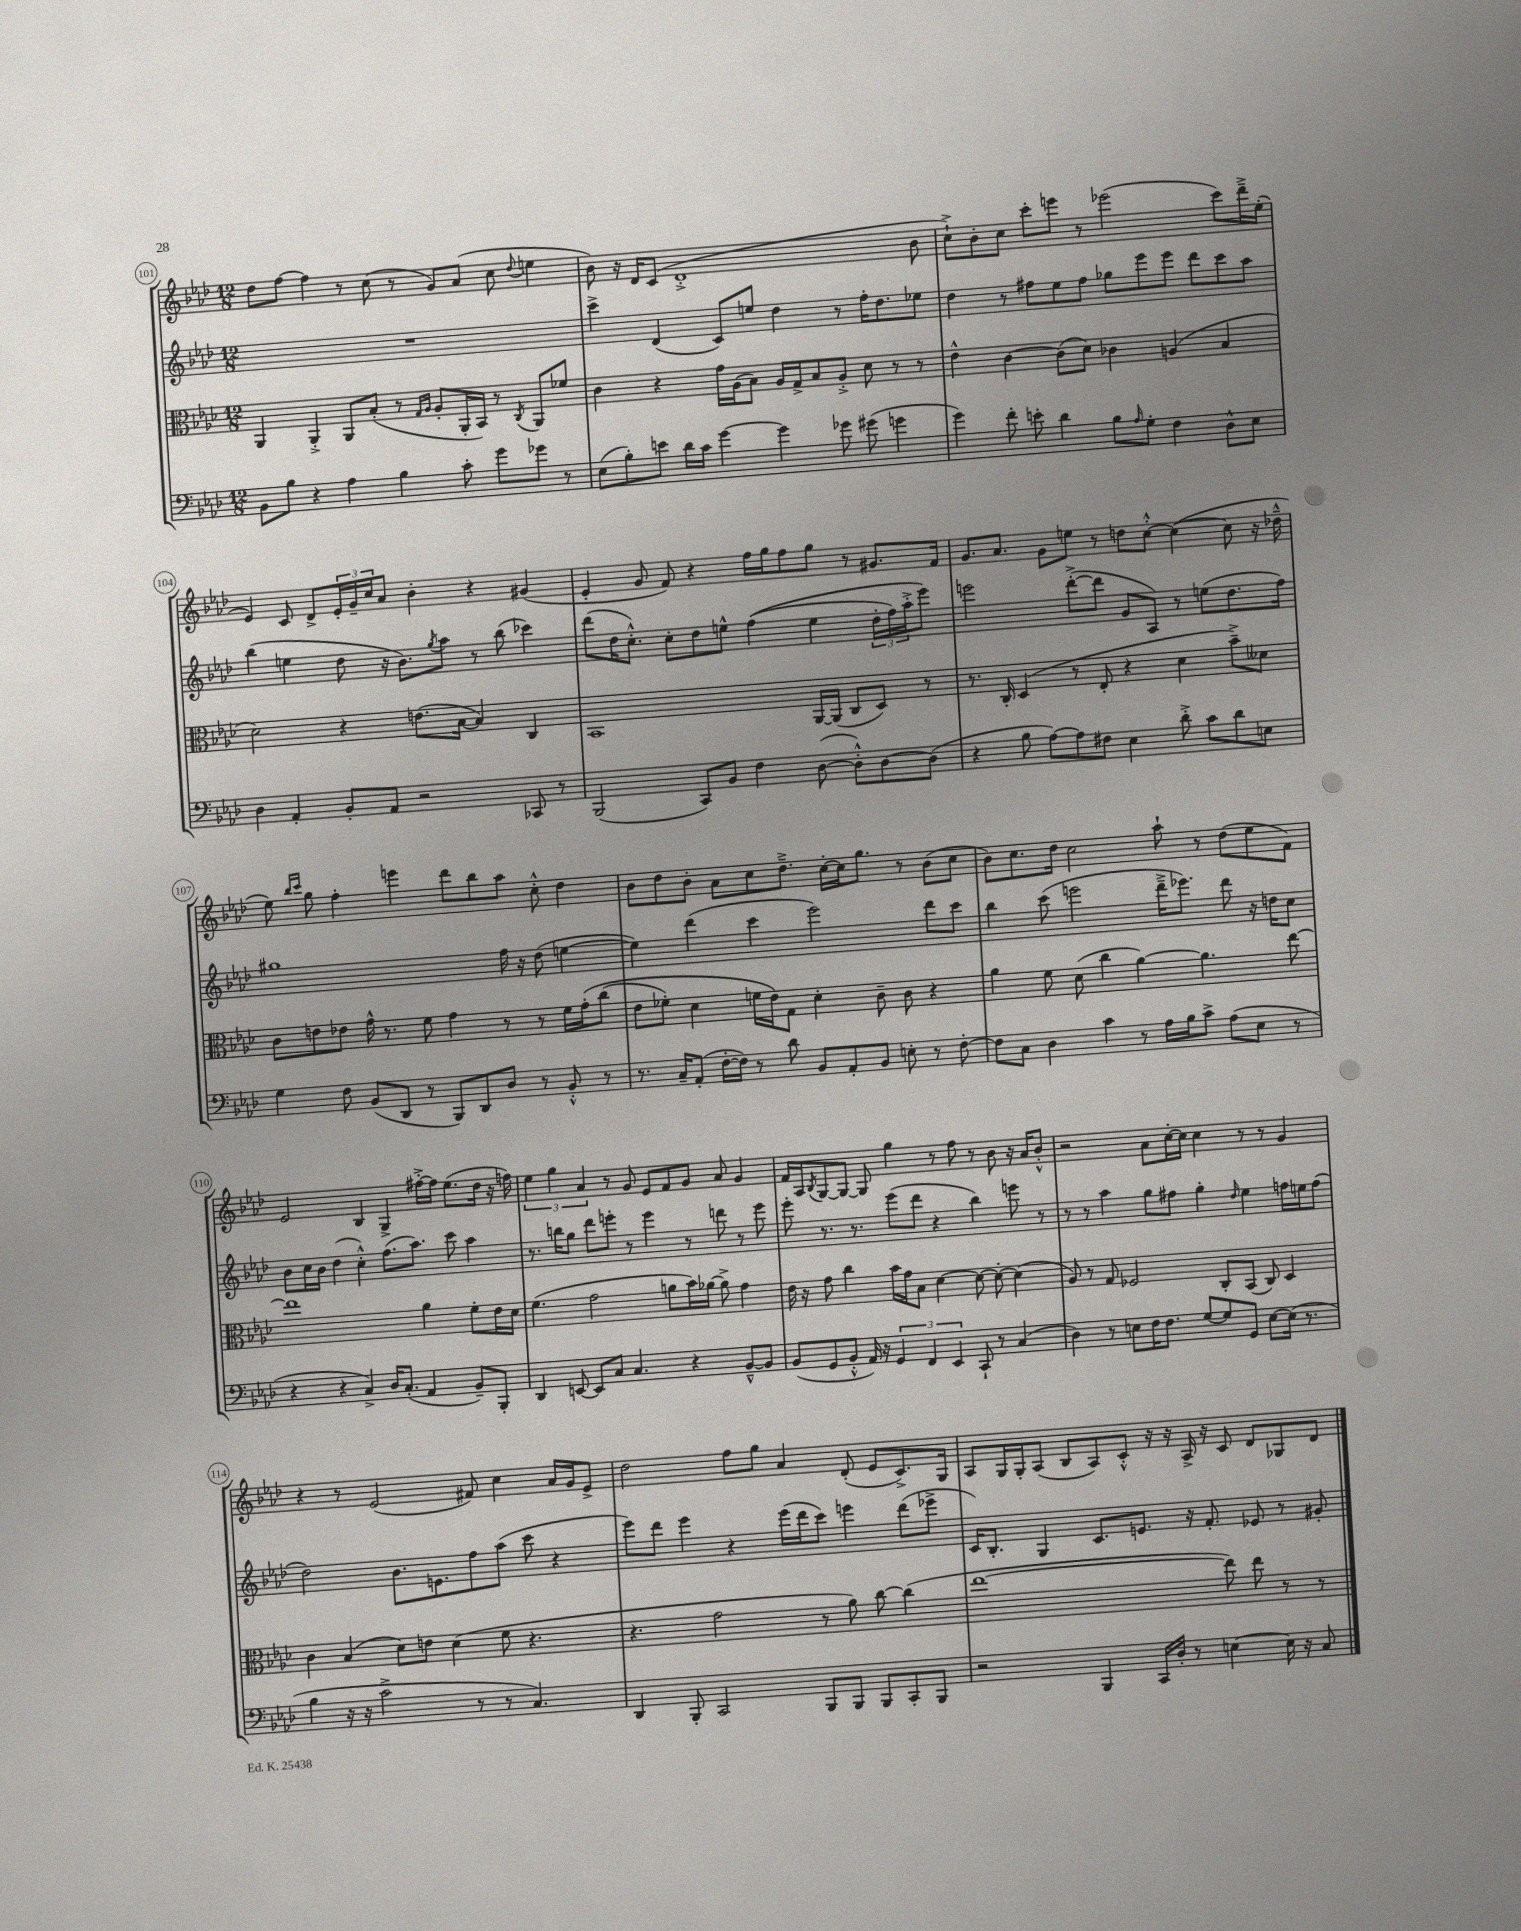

**kern	**kern	**kern	**kern
*staff4	*staff3	*staff2	*staff1
*clefF4	*clefC3	*clefG2	*clefG2
*k[b-e-a-d-]	*k[b-e-a-d-]	*k[b-e-a-d-]	*k[b-e-a-d-]
*M12/8	*M12/8	*M12/8	*M12/8
8BB-\L	4AA-/	1.r	8dd-\L
8B-\J	.	.	[8ff\J
4r	4AA-'^/	.	4ff\]
4A-\	8AA-/L	.	8r
.	(8B-'/J	.	(8cc\
4B-\	8r	.	8r
.	16qqG/LL	.	.
.	16qqA-/JJ	.	.
.	8A-'/L	.	8g/L)
8c'\	16AA-'/L	.	(8a-/J
.	16BB-/JJ)	.	.
8g\L	8r	.	8cc\
.	8qC/	.	8qqdd-/
8g-\J	8AA-/L	.	4ee\
8r	8f-/J	.	.
=	=	=	=
(8E-\L	4c\	4ccc^\	8b-\)
8B-'\)	.	.	16r
.	.	.	16d-/LK
8e\J	4r	(4d-/	(8c/J
16d-\LL	.	.	1d-'^
16c\JJ	.	.	.
[4g\	16g\LL	8c/L)	.
.	(16A-\J	.	.
.	8B-\J)	8ee/J	.
4g\]	16A-/LL	4dd-\	.
.	16G^/J	.	.
.	8B-/	.	.
8g-\	8A-'^/J	8r	.
(8g#\	8d-\	16ff'\LK	.
.	.	8.dd-\	.
4g\	8r	.	.
.	8r	8ee-\J	8b-\
=	=	=	=
4g\)	4e-^^\	4dd-\	8cc`^\L)
.	.	.	8b-'\
8f'\	[4c\	8r	8cc\J
8e'\	.	8ff#\L	8ccc'\L
4d-\	(8c\]L	8ee-\	8eee\J
.	8d-\J)	8ff#\J	8r
8B-\L	4c-\	8gg-\L	(2eee-\
16qqA-/	.	.	.
8G'\J	.	8eee-\	.
4F\	(4A/	8eee-\J	.
.	.	8ddd-\L	.
8D-^^\L	4B-/	8ccc\	8ccc\L)
8E-\J	.	8aa-\J	16ddd-~^\L
.	.	.	(16ee-'\JJ
=	=	=	=
4D-\	2d-\)	(4bb-\	4e-/)
4AA-'/	.	4ee\	8c/
.	.	.	8d-^/L
8BB-'/L	4r	8dd-\	24e-'/L
.	.	.	24g~/
.	.	.	24cc/J
8AA-/J	.	16r	8a-/J
.	.	8.b-\L)	.
2r	(8.e\L	.	4b-'\
.	.	8qgg/	.
.	.	8aa-\J	.
.	[16B-\Jk	.	.
.	4B-/])	8r	4r
.	.	(8bb-\	.
8CC-/	4C/	4ccc-\)	(4g#/
8r	.	.	.
=	=	=	=
(2BBB-/	1BB-	(8ddd-\L	4e-'/
.	.	16dd-\K	.
.	.	8.cc'^^\J)	.
.	.	.	8g/
.	.	8cc'\L	8f/)
8CC/L)	.	8dd-\	4r
8BB-/J	.	8ee^^\J	.
4F\	.	&((4ff\	16ff\LL
.	.	.	16gg\J
.	.	.	8ff\
([8D-\	[16AA-/LL	4ee\	8gg\J
.	(16AA-/]JJ	.	.
8D-'^^\]L)	8C/L	.	8r
[8D-\	8D-/J)	24dd-'\LL	8.g#/L
.	.	24ff\)	.
.	.	24aa-'^\J	.
(8D-\]J	8r	8eee-\J&)	.
.	.	.	16f/Jk
=	=	=	=
4r	8.r	2eee\	8.g/L
.	16C'/	.	8.a-/J
8B-\	(4D-/	.	.
[8A-\L)	.	.	8g\L
8A-\]	8r	([8ddd-'^\L	8ee\J
8F#\J	8E-'/	8ddd-\]J	8r
4E-\	4r	8g/L	8dd\L
.	.	8A-/J)	[8cc'^^\J
8d-'^\	4d-\	8r	(4cc\_
8c\L	.	(8ee\L	.
8d-\	8b-~^\L)	8.dd-\	8cc\]
8E\J	8d--\J	.	16r
.	.	16ff\Jk)	16dd-~^^\
=	=	=	=
4G\	8c\L	1gg#	8ee-\)
.	.	.	16qqbb-/LL
.	.	.	16qqccc/JJ
.	8e\	.	8gg\
8F\	8e-\J	.	4ff'\
(8BB-/L	16g^^\	.	.
.	8.r	.	.
8DD-/J	.	.	4eee\
8r	8f\	.	.
8BBB-/L)	4g\	.	8ddd-\L
8DD-/	.	.	8bb-\
8D-/J	8r	16ff\	8aa-\J
.	.	16r	.
8r	8r	(8dd-\	8cc'^^\
8BB-'^^/	16f\LL	[4ee\	4dd-\
.	&(16g'\J	.	.
8r	(8cc\J	.	.
=	=	=	=
8.r	8e-\L	4ee\])	8b-\L
.	8f-'\J)	.	8dd-\
16C~/LK	.	.	.
(8AA-'/J	4d-\	(4ddd-\	8b-'\J
[16F'\LL	.	.	8a-\L
16F\]JJ)	.	.	.
8r	16f\LL	4ccc\	8cc\
.	16e-\J&)	.	.
8d-\	8G\J	.	8.dd-~^\J
8BB-/L	4d-'\	2eee-\)	.
.	.	.	[16cc'\LL
8AA-'/	.	.	16cc\]J
.	.	.	8.gg\J
8BB-/J	8c~\	.	.
8E'\	8c\	.	8r
8r	4r	8ddd-\L	(8b-\L
[8F'\	.	8ccc\J	8cc\J
=	=	=	=
8F\]L	4a-\	4bb-\	8b-\L)
8C\J	.	.	8.cc\
4D-\	8f\	(8ccc\	.
.	.	.	16dd-\Jk
.	(8d-\	2eee\	2cc\
4c\	4cc\	.	.
8r	[4a-\)	.	.
16A-\LL	.	16ddd-~^\LK	8aa-`\
16B-\J	.	8.eee-\J)	.
8c^\J	4.a-\]	.	8r
(8A-\L	.	8ddd-\	(8dd-\L
8E-\J	.	16r	8ee-\
.	.	16dd\LK	.
8r	[8ee-\	8cc\J	8f\J)
=	=	=	=
4r	1ee-]	8b-\L	2e-/
.	.	16cc\L	.
.	.	16b-\JJ	.
4r	.	(4dd-\	.
4C^/)	.	4cc'^^\)	4B-/
16D-/LK	.	(8.ff\L	4G^/
(8.C'/J	.	.	.
.	.	8.aa-\J)	.
4AA-/	4a-\	.	[16ff#'^\LL
.	.	.	16ff#\]JJ
.	.	8ccc\	(8.ee-\L
8BB-~/L)	8f'\L	4aa-\	.
.	.	.	16dd-\Jk
8BBB-'/J	16e-\L	.	16r
.	16d-\JJ	.	16ff\)
=	=	=	=
4DD-/	(4.f\	8.r	6ee-\
.	.	.	6gg\
.	.	16bb\LK	.
[8EE/	.	8gg\J	.
.	.	.	6a-/
8EE/]L	2g\	8ddd-\L	.
8C/J	.	8eee'\J	8r
4.C/	.	8r	8g/
.	.	4eee\	8e-/L
.	8a\L	.	8f/
4r	16b-\L)	8r	8g/J
.	[16a-\JJ	.	.
.	8a-^\]	8ddd\	8a-/
[8BB-~^^/L	4g\	8r	4g/
8BB-/]J	.	8eee\	.
=	=	=	=
(8BB-/L	16e-\	8eee-'\	16f/LL
.	16r	.	16A-/J
.	.	.	8qB-/
8GG/	8g\	8.r	[8G/
8BB-'^^/J	4cc\	.	8G/_J
.	.	8.r	.
16AA-/)	.	.	8G/]
16r	.	.	.
6GG/	16b-\LL	(8eee-\L	4gg\
.	16g\J	.	.
.	8B-\J	8ddd-\J	.
6FF/	.	.	.
.	[4d-\	4r	8r
6EE-/	.	.	.
.	.	.	8ff\
8CC`/	8d-\_	4bb-\)	8r
8r	8d-'\_	.	8b-\
(4C/	(4d-\]	8eee\	16r
.	.	.	16a-/LK
.	.	8r	8b-'^^/J
=	=	=	=
4D-\)	8A-/)	8r	2r
.	8r	8r	.
8r	8G/	4aa-\	.
8E\L	2F-/	.	.
16F\K	.	8gg\L	8a-\L
8.F\J	.	.	.
.	.	8ff#\J	[16cc'\L
.	.	.	16cc\]JJ
[8G/L	.	4gg'\	4cc\
8G/]	8C'/L	.	.
.	.	16qqdd-/	.
8GG/J	(8BB-/J	4ee-\	8r
[8E\L	8C/)	.	8r
(16E\]Jk	4D-/	16ff\LL	4g/
8.r	.	16ee\J	.
.	.	(8ff\J	.
=	=	=	=
4B-\	4c\	2dd-\)	4r
16r	(4B-/	.	8r
16r	.	.	.
2c^\	.	.	(2e-/
.	8d-\L)	8.b-\L	.
.	8e\J	.	.
.	.	8.e\	.
.	(4d-\	.	.
8r	.	8ff\	8f#/)
8r	8f\	(8aa-\J	4cc\
4.C/)	4.r	8ccc\	.
.	.	4r	16a-/LL
.	.	.	16g/J
.	.	.	8e-^/J
=	=	=	=
4DD-/	4.r	8eee-\L)	2dd-\
.	.	8ddd-\J	.
8BBB-'/	.	4eee-\	.
2CC/	2g\	.	.
.	.	4r	8ff\L
.	.	.	8gg\J
.	.	(16eee-\LL	4a-/
.	.	16ddd-\J	.
8BBB-/L	8r	8ccc\J)	.
8BBB-/J	8a-\)	4eee\	(8d-'/
8BBB-/L	[8cc\	.	8e-/L
8CC'/	(4cc\]	(8ddd-\L	8.c^/)
8BBB-/J	.	8eee-^\J	.
.	.	.	16G/Jk
=	=	=	=
2r	[1ee-	16c/LK)	8A-/L
.	.	8.B-'/J	.
.	.	.	16G/L
.	.	.	16G'/J
.	.	4G/	(8A-/J
.	.	.	8B-/L
4BBB-/	.	8.c/L	8A-/)
.	.	.	8c'^^/J
.	.	8.e/J	.
16CC/LL	.	.	16r
16D-'/JJ	.	.	16r
8r	.	16r	16A-^/
.	.	8.f'/	16r
[4E\	8ee-\])	.	8c/
.	8ee-\	8e-/	8d-/L
16E\]	8r	8r	8G-/
16r	.	.	.
8C/	8r	8g#'/	8d-/J
==	==	==	==
*-	*-	*-	*-
